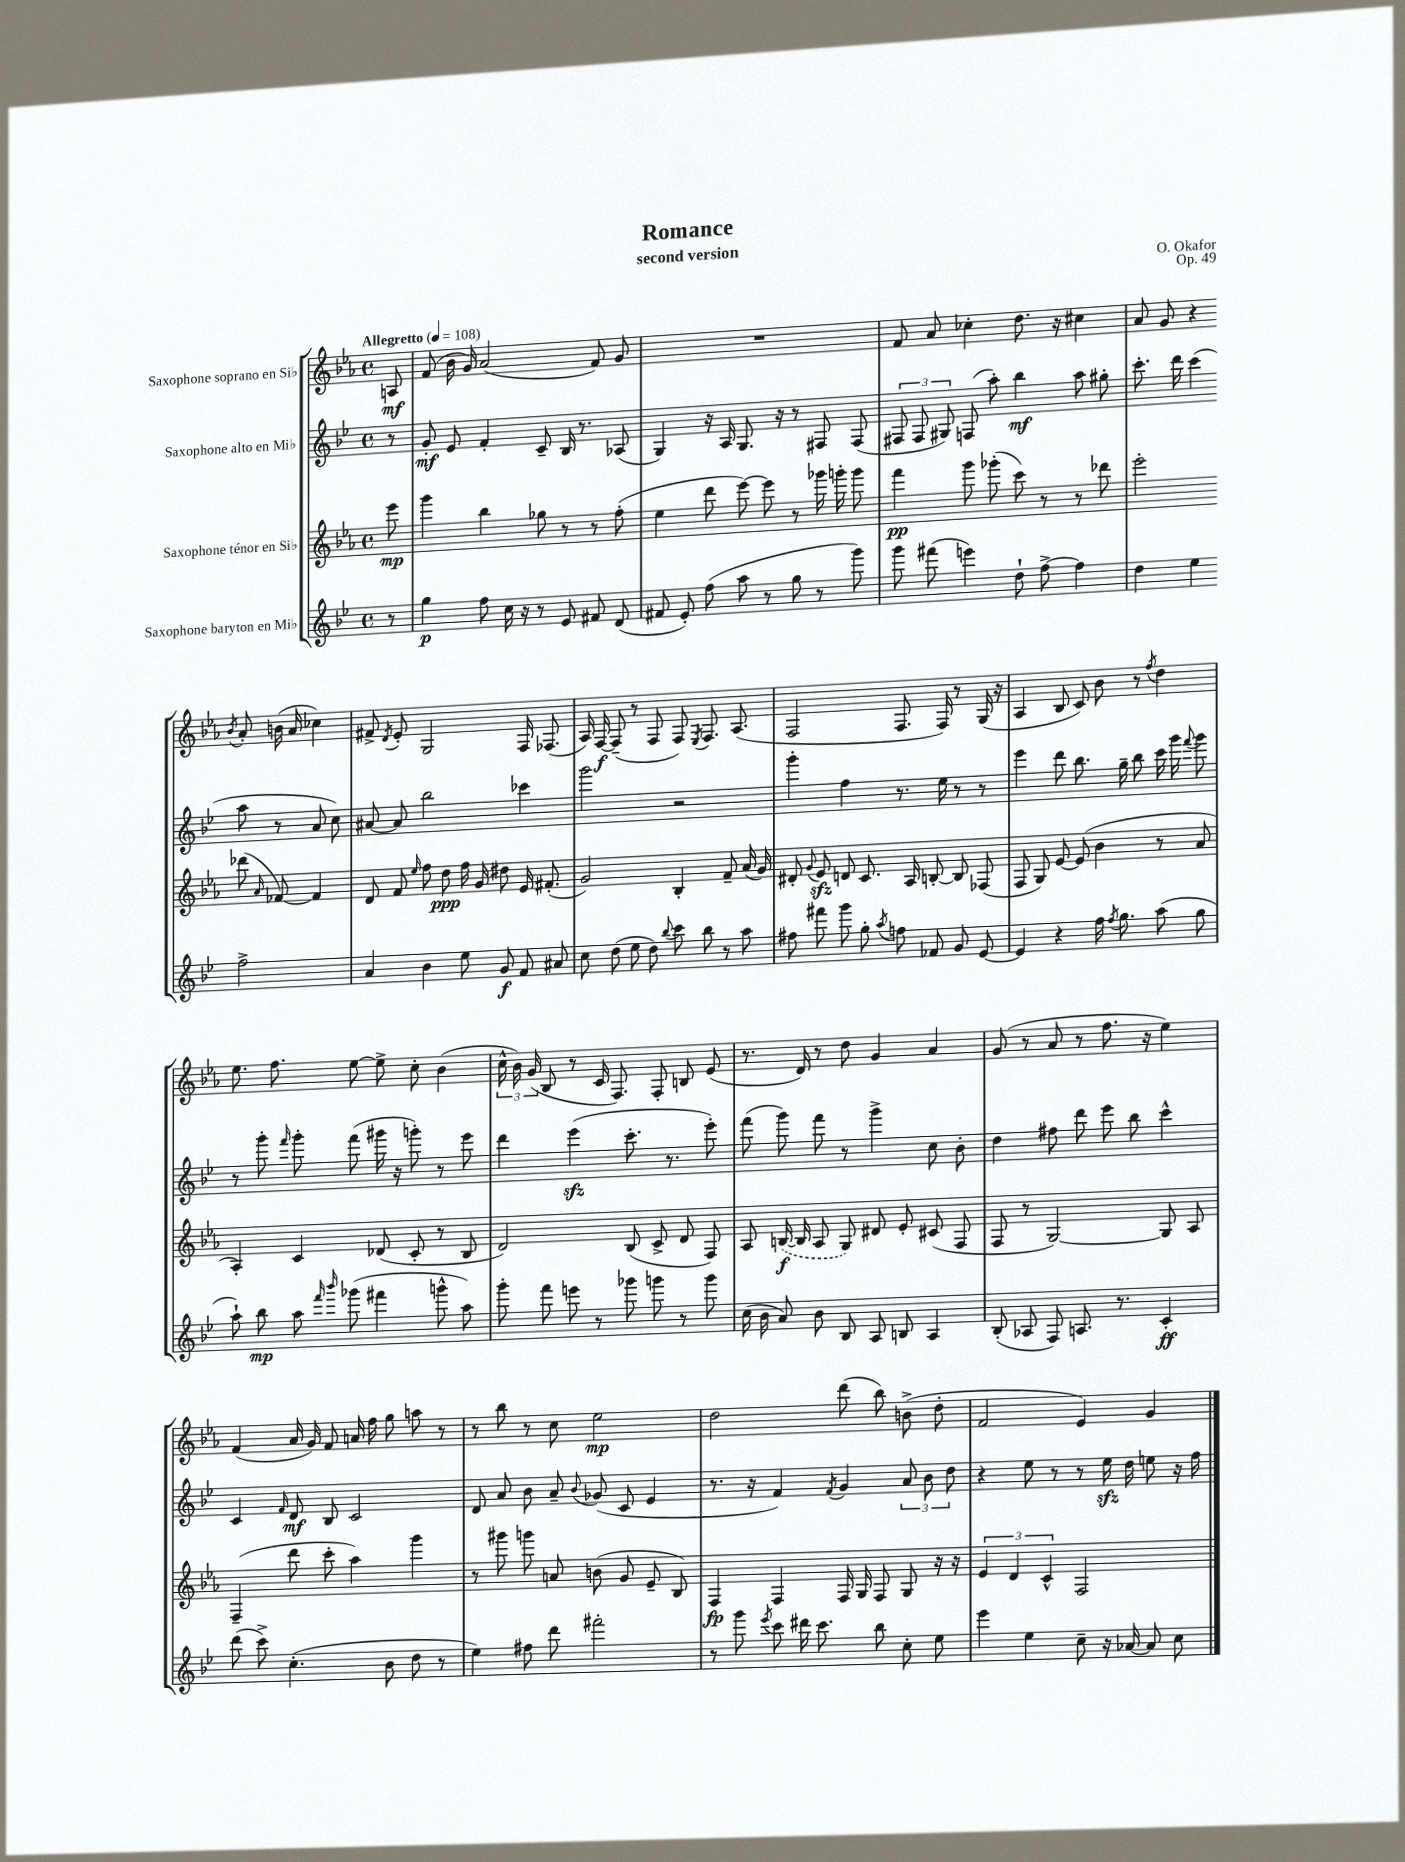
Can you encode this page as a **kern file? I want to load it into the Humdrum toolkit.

**kern	**kern	**kern	**kern
*staff4	*staff3	*staff2	*staff1
*clefG2	*clefG2	*clefG2	*clefG2
*k[b-e-]	*k[b-e-a-]	*k[b-e-]	*k[b-e-a-]
*M4/4	*M4/4	*M4/4	*M4/4
*met(c)	*met(c)	*met(c)	*met(c)
*MM108	*MM108	*MM108	*MM108
8r	8eee-\	8r	8A/
=	=	=	=
4gg\	4ggg\	8g'/	(8f/
.	.	8e-/	16b-\
.	.	.	16g/)
8ff\	4bb-\	4f'/	(2a-/
16cc\	.	.	.
16r	.	.	.
8r	8gg-\	8c~/	.
8e-/	8r	16B-/	.
.	.	8.r	.
8f#/	8r	.	8f/)
(8d/	(8ff'\	(8A-/	8g/
=	=	=	=
8f#/	4ee-\	4G/)	1r
8e-'/)	.	.	.
(8ff\	8ddd\	16r	.
.	.	16A/	.
8aa\	[8eee-\)	8.G/	.
8r	8eee-\]	.	.
.	.	16r	.
8gg\	8r	8r	.
8r	16ggg-\	8F#/	.
.	16ggg'\	.	.
8ggg\)	8ggg\	(8F#/	.
=	=	=	=
8ggg\	4fff\	12F#/	8f/
.	.	12F#/	.
(8fff#\	.	.	8a-/
.	.	12G#/)	.
4eee\)	8ggg\	(8F/	4cc-'\
.	(8ggg-'\	8aa'\)	.
8dd`\	8ccc\)	4bb-\	8.dd\
[8ff^\	8r	.	.
.	.	.	16r
4ff\]	8r	8aa\	4cc#\
.	8ddd-\	8gg#'\	.
=	=	=	=
4dd\	2eee-'\	8.ccc'\	8a-/
.	.	.	8g/
.	.	16ddd\	.
4ee-\	.	(4ccc\	4r
.	.	.	8qb-/
2ff^\	(8ddd-\	8aa\	8a-'/
.	16qqa-/	.	.
.	[8f-/)	8r	(16b\
.	.	.	16a-/
.	4f-/]	8a/	4cc-\)
.	.	8cc\)	.
=	=	=	=
4a/	8d/	[8a#/	8f#^/
.	.	.	8qd/
.	8f/	8a#/]	8e-'/
.	16qqee-/	.	.
4b-\	8ff\	2bb-\	2G/
.	8dd\	.	.
8ee-\	16ff\	.	.
.	16g/	.	.
8g/	8dd#\	.	.
8f/	16e-/	4ccc-\	16F/
.	(8.f#'/	.	(8.F-/
8a#/	.	.	.
=	=	=	=
8cc\	2g/)	2ggg\	16A-/)
.	.	.	[16F/
(8dd\	.	.	(8F~/]
8ee-\	.	.	8r
8dd\)	.	.	8F/
8qqbb-/	.	.	.
8ccc\	4B-'/	2r	8F/)
.	.	.	8qE-/
8bb-\	.	.	8.F/
8r	8f~/	.	.
.	.	.	(8.A-/
8aa\	(16a-/	.	.
.	16g/)	.	.
=	=	=	=
8ff#\	8d#'/	4ggg'\	2F/
.	8qqg/	.	.
8fff#\	8e-/	.	.
8ggg\	8d/	4ff\	.
8gg'\	8.c/	.	.
8qaa/	.	.	.
8ff\	.	8.r	8.F/
.	16A-/	.	.
8f-/	[8B'/	.	.
.	.	16ee-\	16F/)
8g/	8B/]	8r	8r
[8e-/	(8F-/	8r	(16G/
.	.	.	16r
=	=	=	=
4e-/]	8F/	4eee-\	4A-/
.	8G/)	.	.
4r	[8e-/	8ddd\	8B-/
.	(8e-/]	8.bb-\	8c/)
16ff\	4b-\	.	8b-\
8qff/	.	.	.
8.gg\	.	16gg~\	.
.	.	8bb-\	8r
.	.	.	8qff/
(8aa\	8r	16ccc\	4dd\
.	.	16ggg\	.
.	.	8qqfff/	.
8gg\	8a-/	8ggg\	.
=	=	=	=
8aa`\)	4A-'/)	8r	8.ee-\
8bb-\	.	8ggg'\	.
.	.	.	8.ff\
.	.	16qqfff/	.
8aa\	4c/	8ggg'\	.
16qqfff/	.	.	.
16qqbbb-/	.	.	.
(8ggg-\	.	(8fff\	[8ee-\
4fff#\	(8d-/	16ggg#\	8ee-^\]
.	.	16r	.
.	8c'/	8ggg'\)	8cc'\
8ggg^^\	8r	8r	(4b-\
8aa\)	8B-/	8eee-\	.
=	=	=	=
8ggg'\	2d/)	4ddd\	24cc^^\
.	.	.	24b-\)
.	.	.	(24g/
8fff\	.	.	8B-/
8eee\	.	(4eee-\	8r
8r	.	.	16c/
.	.	.	8.F/)
8ggg-\	(8B-/	8.ccc'\	.
8ggg\	8c^/	.	8F'/
.	.	8.r	.
8r	8d/	.	8B/
8ggg\	8F/)	8eee-'\)	(8e-/
=	=	=	=
(16cc\	8A-/	(8fff\	8.r
16b-\	.	.	.
8a/)	([16B/	8ggg\)	.
.	16B/]	.	16d/)
8b-\	8A-/	8fff\	8r
8B-/	8G/)	8r	8dd\
8A/	8d#/	4ggg^\	4g/
8B/	8e-'/	.	.
4A/	(8c#/	8cc\	4a-/
.	8F/	8b-'\	.
=	=	=	=
(8B-'/	8F/	4dd\	(8g/
8A-/	8r	.	8r
8F/)	[2G/)	8ff#\	8a-/
8.A/	.	8ddd\	8r
.	.	8eee-\	8.ff\
8.r	.	.	.
.	.	8bb-\	.
.	.	.	16r
4c'/	8G/]	4ccc^^\	4ee-\)
.	8A-/	.	.
=	=	=	=
(8ddd\	(4F~/	4c/	(4f/
8ccc^\)	.	.	.
.	.	16qqf/	.
(4.cc'\	8ddd\	8d/	16a-/
.	.	.	16g/)
.	8ccc'\	8B-/	8f/
.	4aa-\)	2c/	16a/
.	.	.	16ff\
8b-\	.	.	8gg\
8dd\	4ggg\	.	8aa\
8r	.	.	8r
=	=	=	=
4ee-\)	8r	8d/	8r
.	8ggg#\	8a/	8bb-\
8ff#\	8ggg\	8b-\	8r
8ddd\	8a/	8a~/	8cc\
.	.	8qqb-/	.
2fff#'\	(8b\	(8g-/	2ee-\
.	8g/	8c/	.
.	8e-~/	4e-/	.
.	8B-/)	.	.
=	=	=	=
8r	4F/	8.r	2dd\
8ggg\	.	.	.
.	.	16r	.
8qeee-/	.	.	.
8ccc\	4F/	4f/)	.
16ddd#\	.	.	.
8.ccc\	.	.	.
.	.	8qf/	.
.	16F/	4g/	(8ddd\
.	16G/	.	.
8bb-\	8F/	.	8bb-\)
8cc'\	8G/	12a/	(8b^\
.	.	12b-\	.
8ee-\	16r	.	8dd'\
.	.	12dd\	.
.	16r	.	.
=	=	=	=
4eee-\	6e-/	4r	2f/
.	6d/	.	.
4ee-\	.	8ee-\	.
.	6c^^/	.	.
.	.	8r	.
8cc~\	2F/	8r	4e-/)
16r	.	16ee-\	.
[16a-/	.	16dd\	.
8a-/]	.	8ee\	4g/
8cc\	.	16r	.
.	.	16ff\	.
==	==	==	==
*-	*-	*-	*-
